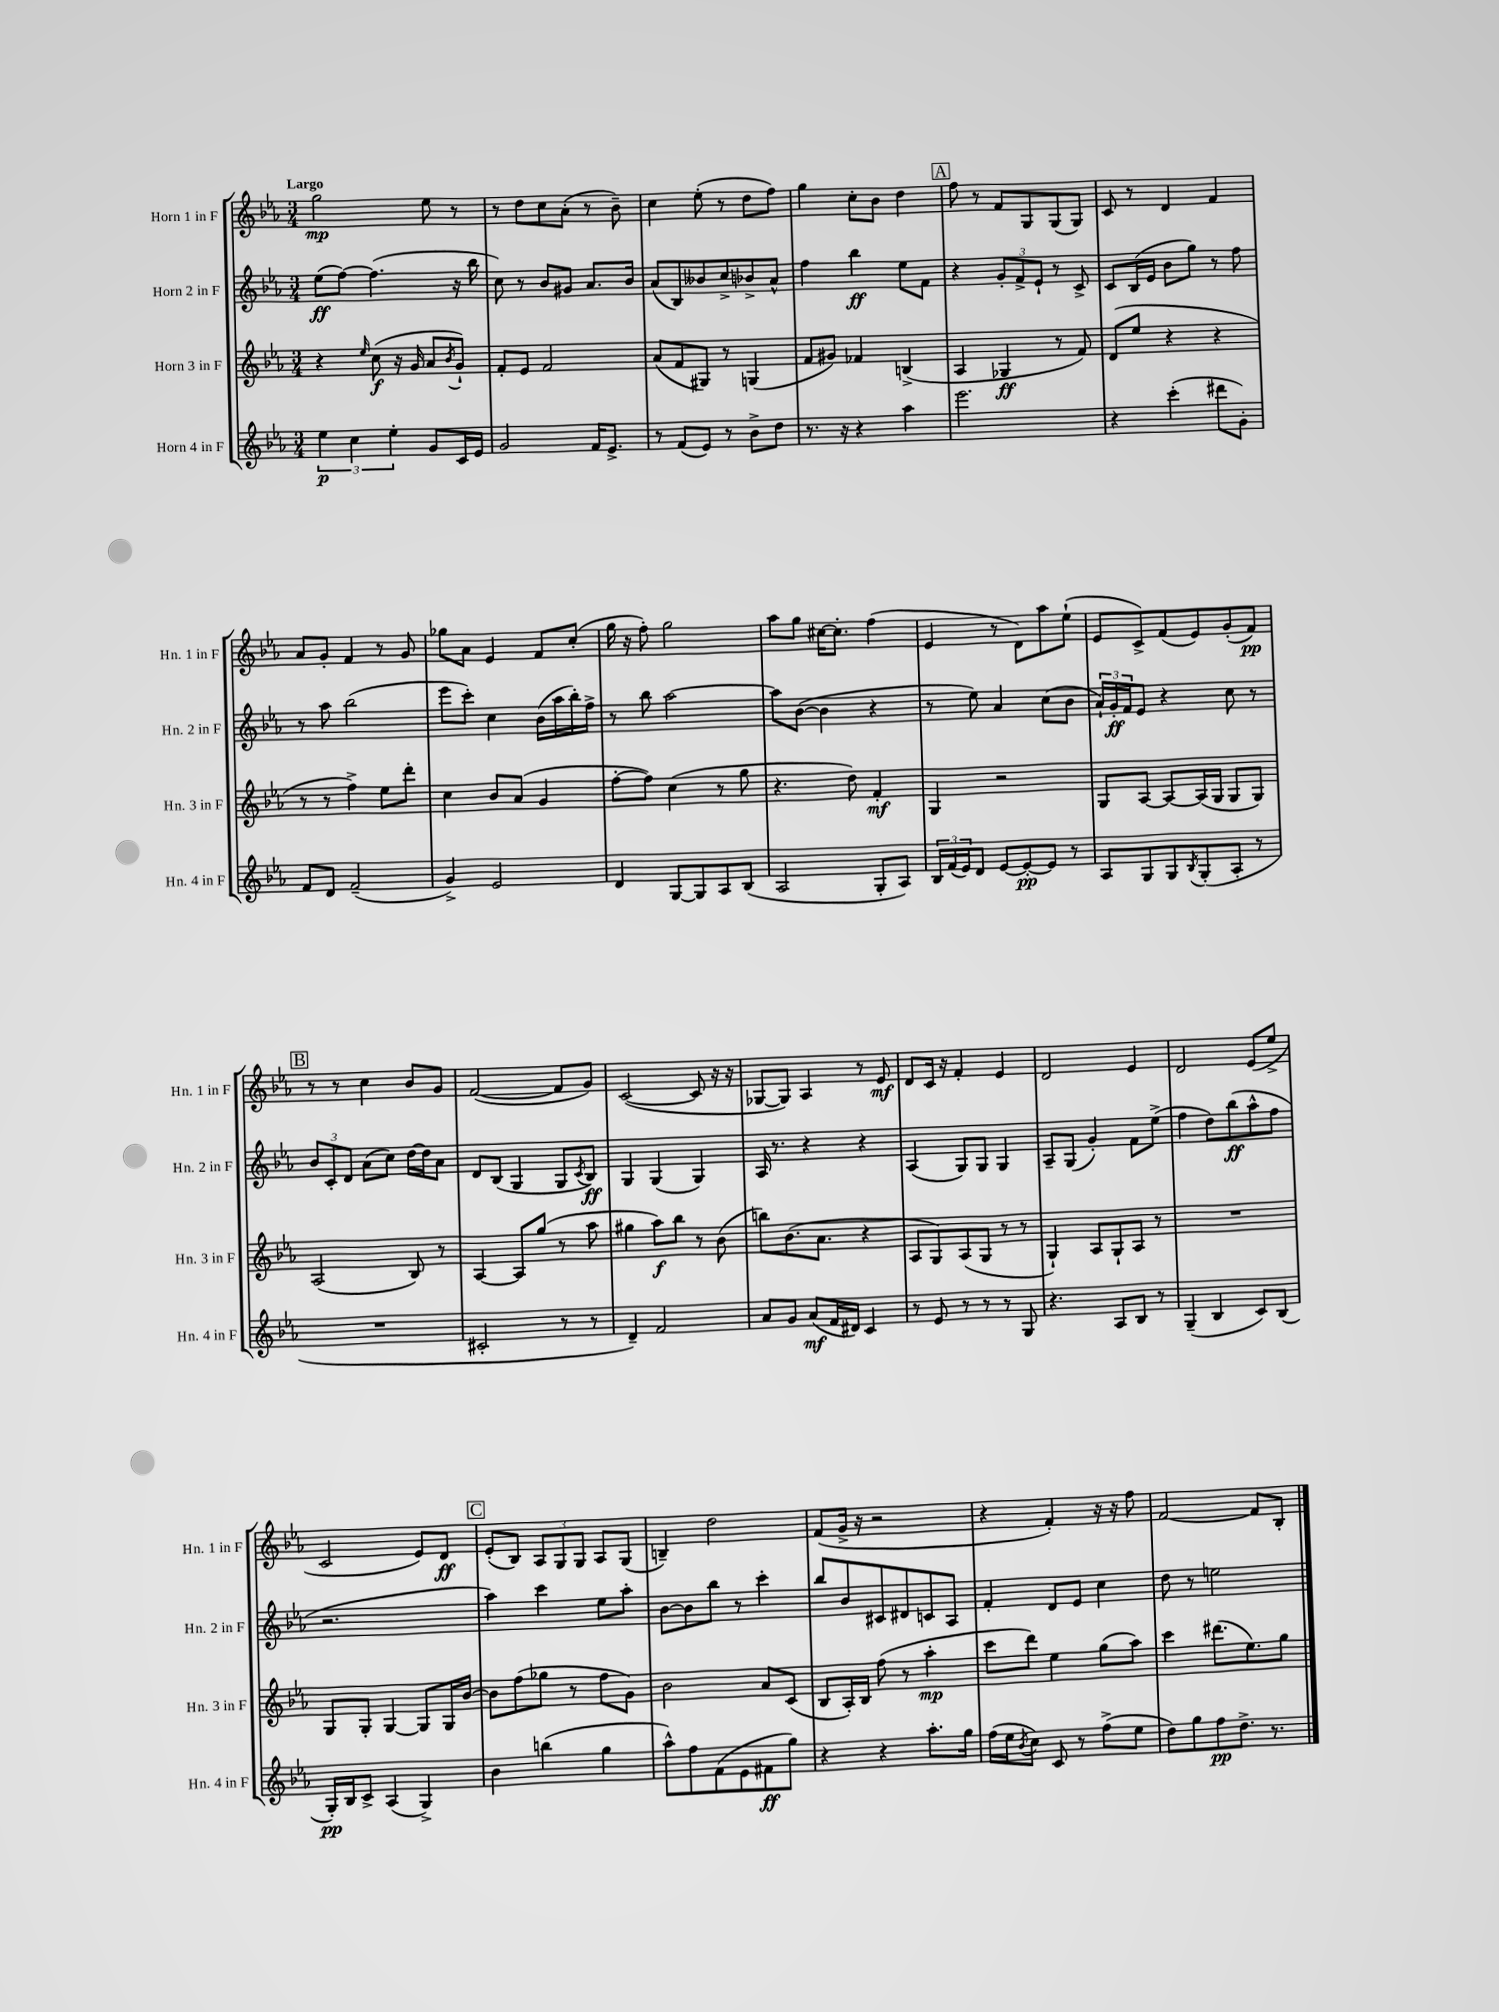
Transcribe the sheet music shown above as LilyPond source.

<<
\new StaffGroup <<
\new Staff = "s0" \with { instrumentName = "Horn 1 in F" shortInstrumentName = "Hn. 1 in F" } {
    \clef treble \key ees \major \numericTimeSignature \time 3/4 \tempo "Largo"
    g''2\mp ees''8 r8 |
    r8 d''8 c''8 aes'8-.( r8 bes'8--) |
    c''4 ees''8-.( r8 d''8 f''8) |
    g''4 c''8-. bes'8 d''4 |
    \mark \markup { \box "A" } f''8 r8 f'8 g8 g8( g8) |
    c'8 r8 d'4 f'4 |
    aes'8 g'8-. f'4 r8 g'8 |
    ges''8 aes'8 ees'4 f'8 c''8-.( |
    g''16 r16 f''8-.) g''2 |
    aes''8 g''8 cis''16~ cis''8.-. f''4( |
    ees'4 r8 d'8) aes''8 ees''8-!( |
    ees'8 c'8->) f'8( ees'8) g'8-.( f'8\pp) |
    \mark \markup { \box "B" } r8 r8 c''4 bes'8 g'8 |
    f'2~( f'8 g'8) |
    c'2~( c'8 r16 r16 |
    ges8~ ges8) aes4 r8 ees'8\mf |
    d'8 c'16 r16 f'4-. ees'4 |
    d'2 ees'4 |
    d'2 ees'8( ees''8-> |
    c'2 ees'8) d'8\ff |
    \mark \markup { \box "C" } ees'8-.( bes8) \tuplet 3/2 { aes8 g8 g8 } aes8 g8( |
    b4--) d''2 |
    f'8( g'16-> r16 r2 |
    r4 f'4-.) r16 r16 f''8 |
    f'2~ f'8 bes8-. \bar "|." |
}
\new Staff = "s1" \with { instrumentName = "Horn 2 in F" shortInstrumentName = "Hn. 2 in F" } {
    \clef treble \key ees \major \numericTimeSignature \time 3/4
    ees''8\ff( f''8~) f''4.( r16 bes''16 |
    c''8) r8 bes'8 gis'8 aes'8. bes'16 |
    aes'8( bes8) beses'8 c''8-> bes'8-> aes'8-^ |
    f''4 bes''4\ff ees''8 f'8 |
    \mark \markup { \box "A" } r4 \tuplet 3/2 { g'8-. f'8-> ees'8-! } r8 c'8-> |
    c'8 bes16( ees'16 bes'8 g''8) r8 f''8 |
    r8 aes''8 bes''2( |
    ees'''8 c'''8-.) c''4 bes'16( aes''16 bes''16-.) f''16-> |
    r8 bes''8 aes''2~ |
    aes''8 bes'8~( bes'4 r4 |
    r8 ees''8) aes'4 c''8( bes'8 |
    \tuplet 3/2 { aes'16-!) g'16-.\ff f'16 } ees'8 r4 c''8 r8 |
    \mark \markup { \box "B" } \tuplet 3/2 { bes'8 c'8-. d'8 } aes'8( c''8) d''16~ d''16 aes'8 |
    d'8 bes8( g4 g8 \acciaccatura { c'8 } bes8\ff) |
    g4 g4( g4) |
    aes16 r8. r4 r4 |
    aes4( g8) g8 g4 |
    aes8-- g8( g'4-.) f'8 ees''8->( |
    f''4 d''8) bes''8\ff( aes''8-^ f''8 |
    r2. |
    \mark \markup { \box "C" } aes''4) c'''4 ees''8 aes''8-. |
    bes'8~ bes'8 bes''8 r8 c'''4-. |
    bes''8 bes'8 cis'8 dis'8 c'8 aes8 |
    f'4-. d'8 ees'8 c''4 |
    d''8 r8 e''2 \bar "|." |
}
\new Staff = "s2" \with { instrumentName = "Horn 3 in F" shortInstrumentName = "Hn. 3 in F" } {
    \clef treble \key ees \major \numericTimeSignature \time 3/4
    r4 \grace { ees''16 } c''8\f( r16 g'16 aes'8 \acciaccatura { bes'8 } g'8-!) |
    f'8-. ees'8 f'2 |
    aes'8( f'8 gis8) r8 g4( |
    f'8 gis'8) fes'4 b4->( |
    \mark \markup { \box "A" } aes4 ges4\ff r8 f'8) |
    d'8( ees''8 r4 r4 |
    r8 r8 f''4->) ees''8 d'''8-. |
    c''4 bes'8 aes'8( g'4 |
    f''8~-. f''8) c''4( r8 g''8 |
    r4. d''8) f'4-.\mf |
    g4 r2 |
    g8 aes8~ aes8~ aes16( g16 g8 g8) |
    \mark \markup { \box "B" } aes2( bes8) r8 |
    aes4~ aes8 g''8( r8 aes''8 |
    gis''4 aes''8\f) bes''8 r8 bes'8( |
    b''8) bes'8.( aes'8. r4 |
    aes8 g8) aes8( g8 r8 r8 |
    g4-!) aes8 g8-! aes8 r8 |
    R2. |
    g8 g8-. g4~ g8 g16 bes'16~ |
    \mark \markup { \box "C" } bes'8 f''8( ges''8 r8 f''8 g'8) |
    bes'2 aes'8 c'8( |
    bes8 aes16-.) bes16 f''8( r8 aes''4-.\mp |
    c'''8 d'''8) ees''4 g''8( aes''8) |
    c'''4 dis'''8.( ees''8.) g''8 \bar "|." |
}
\new Staff = "s3" \with { instrumentName = "Horn 4 in F" shortInstrumentName = "Hn. 4 in F" } {
    \clef treble \key ees \major \numericTimeSignature \time 3/4
    \tuplet 3/2 { ees''4\p c''4 ees''4-. } g'8 c'16 ees'16 |
    g'2 f'16 ees'8.-> |
    r8 f'8( ees'8) r8 bes'8-> d''8 |
    r8. r16 r4 aes''4 |
    \mark \markup { \box "A" } ees'''2. |
    r4 c'''4-.( dis'''8 g'8-.) |
    f'8 d'8 f'2--( |
    g'4->) ees'2 |
    d'4 g8~ g8 aes8 bes8( |
    aes2 g8-. aes8) |
    \tuplet 3/2 { bes16 f'16( ees'16) } d'8 ees'8~ ees'8~-.\pp ees'8 r8 |
    aes8 g8 g8 \acciaccatura { bes8 } g8-.( aes8-. r8 |
    \mark \markup { \box "B" } R2. |
    cis'2-. r8 r8 |
    d'4--) f'2 |
    aes'8 g'8 aes'8\mf( f'16 dis'16) c'4 |
    r8 ees'8 r8 r8 r8 g8 |
    r4. aes8 bes8 r8 |
    g4--( bes4 c'8) bes8( |
    g16-.\pp) bes16 c'8-> aes4( g4->) |
    \mark \markup { \box "C" } bes'4 b''4( g''4 |
    aes''8-^) f''8 f'8( ees'8 fis'8\ff g''8) |
    r4 r4 aes''8.-. g''16 |
    f''16( ees''16 \acciaccatura { bes'8 } c''8) c'8 r8 f''8->( ees''8 |
    d''8) g''8 f''8\pp d''8.-> r8. \bar "|." |
}
>>
>>
\layout { \context { \Score \remove "Bar_number_engraver" } }
